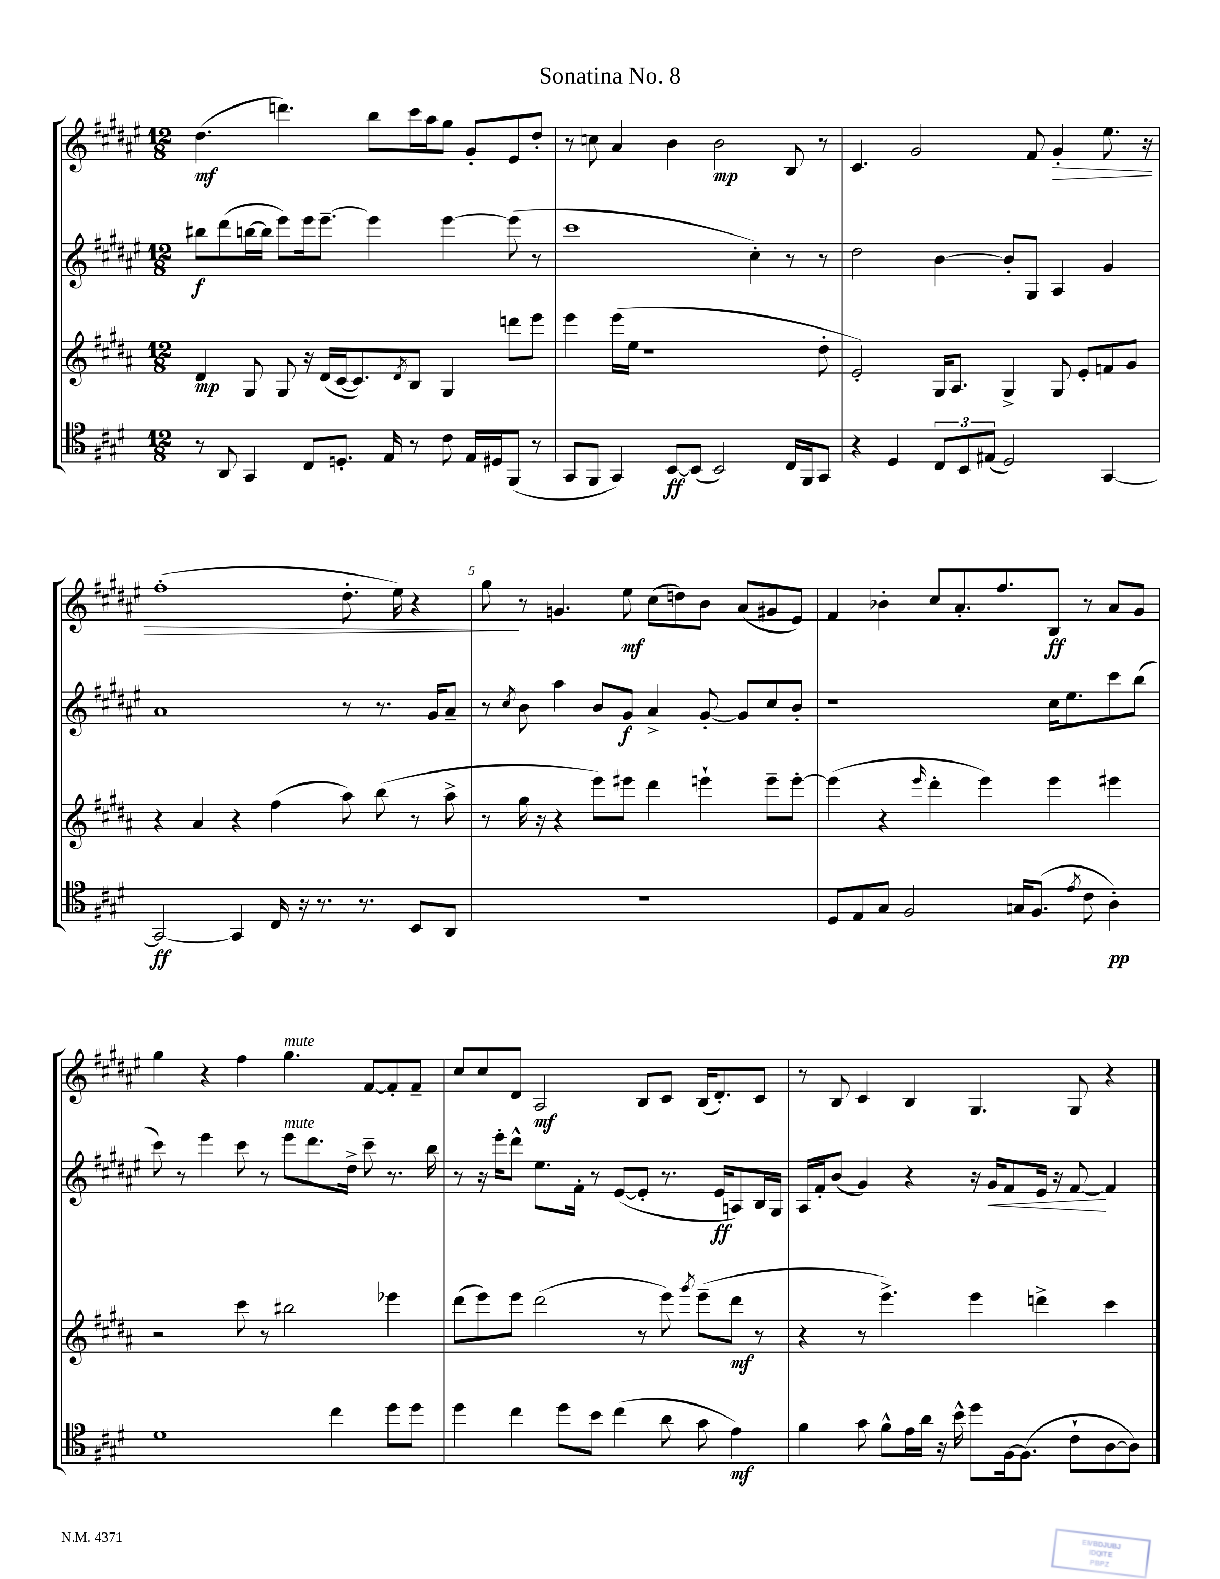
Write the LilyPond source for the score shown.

\header { title = "Sonatina No. 8" }
<<
\new StaffGroup <<
\new Staff = "s0" {
    \clef treble \key fis \major \numericTimeSignature \time 12/8
    dis''4.\mf( d'''4.) b''8 cis'''16 ais''16 gis''8 gis'8-. eis'8 dis''8-. |
    r8 c''8 ais'4 b'4 b'2\mp b8 r8 |
    cis'4. gis'2 fis'8 gis'4-.\> eis''8. r16 |
    fis''1-.( dis''8.-. eis''16) r4 |
    gis''8\! r8 g'4. eis''8\mf cis''8( d''8) b'8 ais'8( gis'8 eis'8) |
    fis'4 bes'4-. cis''8 ais'8.-. fis''8. b8\ff r8 ais'8 gis'8 |
    gis''4 r4 fis''4 gis''4.^\markup { \italic "mute" } fis'8~ fis'8-. fis'8-- |
    cis''8 cis''8 dis'8 ais2\mf b8 cis'8 b16( dis'8.-.) cis'8 |
    r8 b8 cis'4 b4 gis4. gis8 r4 \bar "|." |
}
\new Staff = "s1" {
    \clef treble \key fis \major \numericTimeSignature \time 12/8
    bis''8\f dis'''8( b''16~ b''16 eis'''8) eis'''16 eis'''8.~-- eis'''4 eis'''4~ eis'''8( r8 |
    cis'''1 cis''4-.) r8 r8 |
    dis''2 b'4~ b'8-. gis8 ais4 gis'4 |
    ais'1 r8 r8. gis'16 ais'8-- |
    r8 \acciaccatura { cis''8 } b'8 ais''4 b'8 gis'8\f ais'4-> gis'8~-. gis'8 cis''8 b'8-. |
    r1 cis''16 eis''8. cis'''8 b''8( |
    cis'''8) r8 eis'''4 cis'''8 r8 eis'''8^\markup { \italic "mute" } dis'''8. dis''16-> cis'''8-- r8. b''16 |
    r8 r16 eis'''16-. dis'''8-^ eis''8. fis'16-. r8 eis'8~( eis'8-. r8. eis'16\ff a8) b16 gis16 |
    ais16 fis'16-. b'8( gis'4) r4 r16 gis'16\< fis'8 eis'16 r16 fis'8~\! fis'4 \bar "|." |
}
\new Staff = "s2" {
    \clef treble \key b \major \numericTimeSignature \time 12/8
    dis'4\mp gis8 gis8 r16 dis'16( cis'16~ cis'8.) \acciaccatura { dis'8 } b8 gis4 d'''8 e'''8 |
    e'''4 e'''16( e''16 r1 dis''8-. |
    e'2-.) gis16 ais8. gis4-> gis8 e'8-. f'8 gis'8 |
    r4 ais'4 r4 fis''4( ais''8) b''8( r8 ais''8-> |
    r8 gis''16 r16 r4 e'''8) eis'''8 dis'''4 e'''4-! e'''8-- e'''8~-. |
    e'''4( r4 \grace { e'''16 } dis'''4-. e'''4) e'''4 eis'''4 |
    r2 cis'''8 r8 bis''2 ees'''4 |
    dis'''8( e'''8) e'''8 dis'''2( r8 e'''8) \acciaccatura { gis'''8 } e'''8--( dis'''8\mf r8 |
    r4 r8 e'''4.->) e'''4 d'''4-> cis'''4 \bar "|." |
}
\new Staff = "s3" {
    \clef tenor \key e \major \numericTimeSignature \time 12/8
    r8 a,8 gis,4 cis8 d8.-. e16 r8 cis'8 e16 dis16 fis,8( r8 |
    gis,8 fis,8 gis,4) b,8~\ff b,8( b,2) cis16 fis,16 gis,8 |
    r4 dis4 \tuplet 3/2 { cis8 b,8 eis8( } dis2) gis,4~ |
    gis,2~\ff gis,4 cis16 r16 r8. r8. b,8 a,8 |
    R1. |
    dis8 e8 gis8 fis2 g16 fis8.( \acciaccatura { e'8 } cis'8 a4-.\pp) |
    dis'1 cis''4 dis''8 dis''8 |
    dis''4 cis''4 dis''8 b'8 cis''4( a'8 gis'8 e'4\mf) |
    fis'4 gis'8 fis'8-^ e'16 a'16 r16 b'16-^ dis''8 fis16~ fis8.( cis'8-! a8~ a8) \bar "|." |
}
>>
>>
\layout { \context { \Score \override BarNumber.break-visibility = ##(#f #t #t) barNumberVisibility = #(every-nth-bar-number-visible 5) } }
